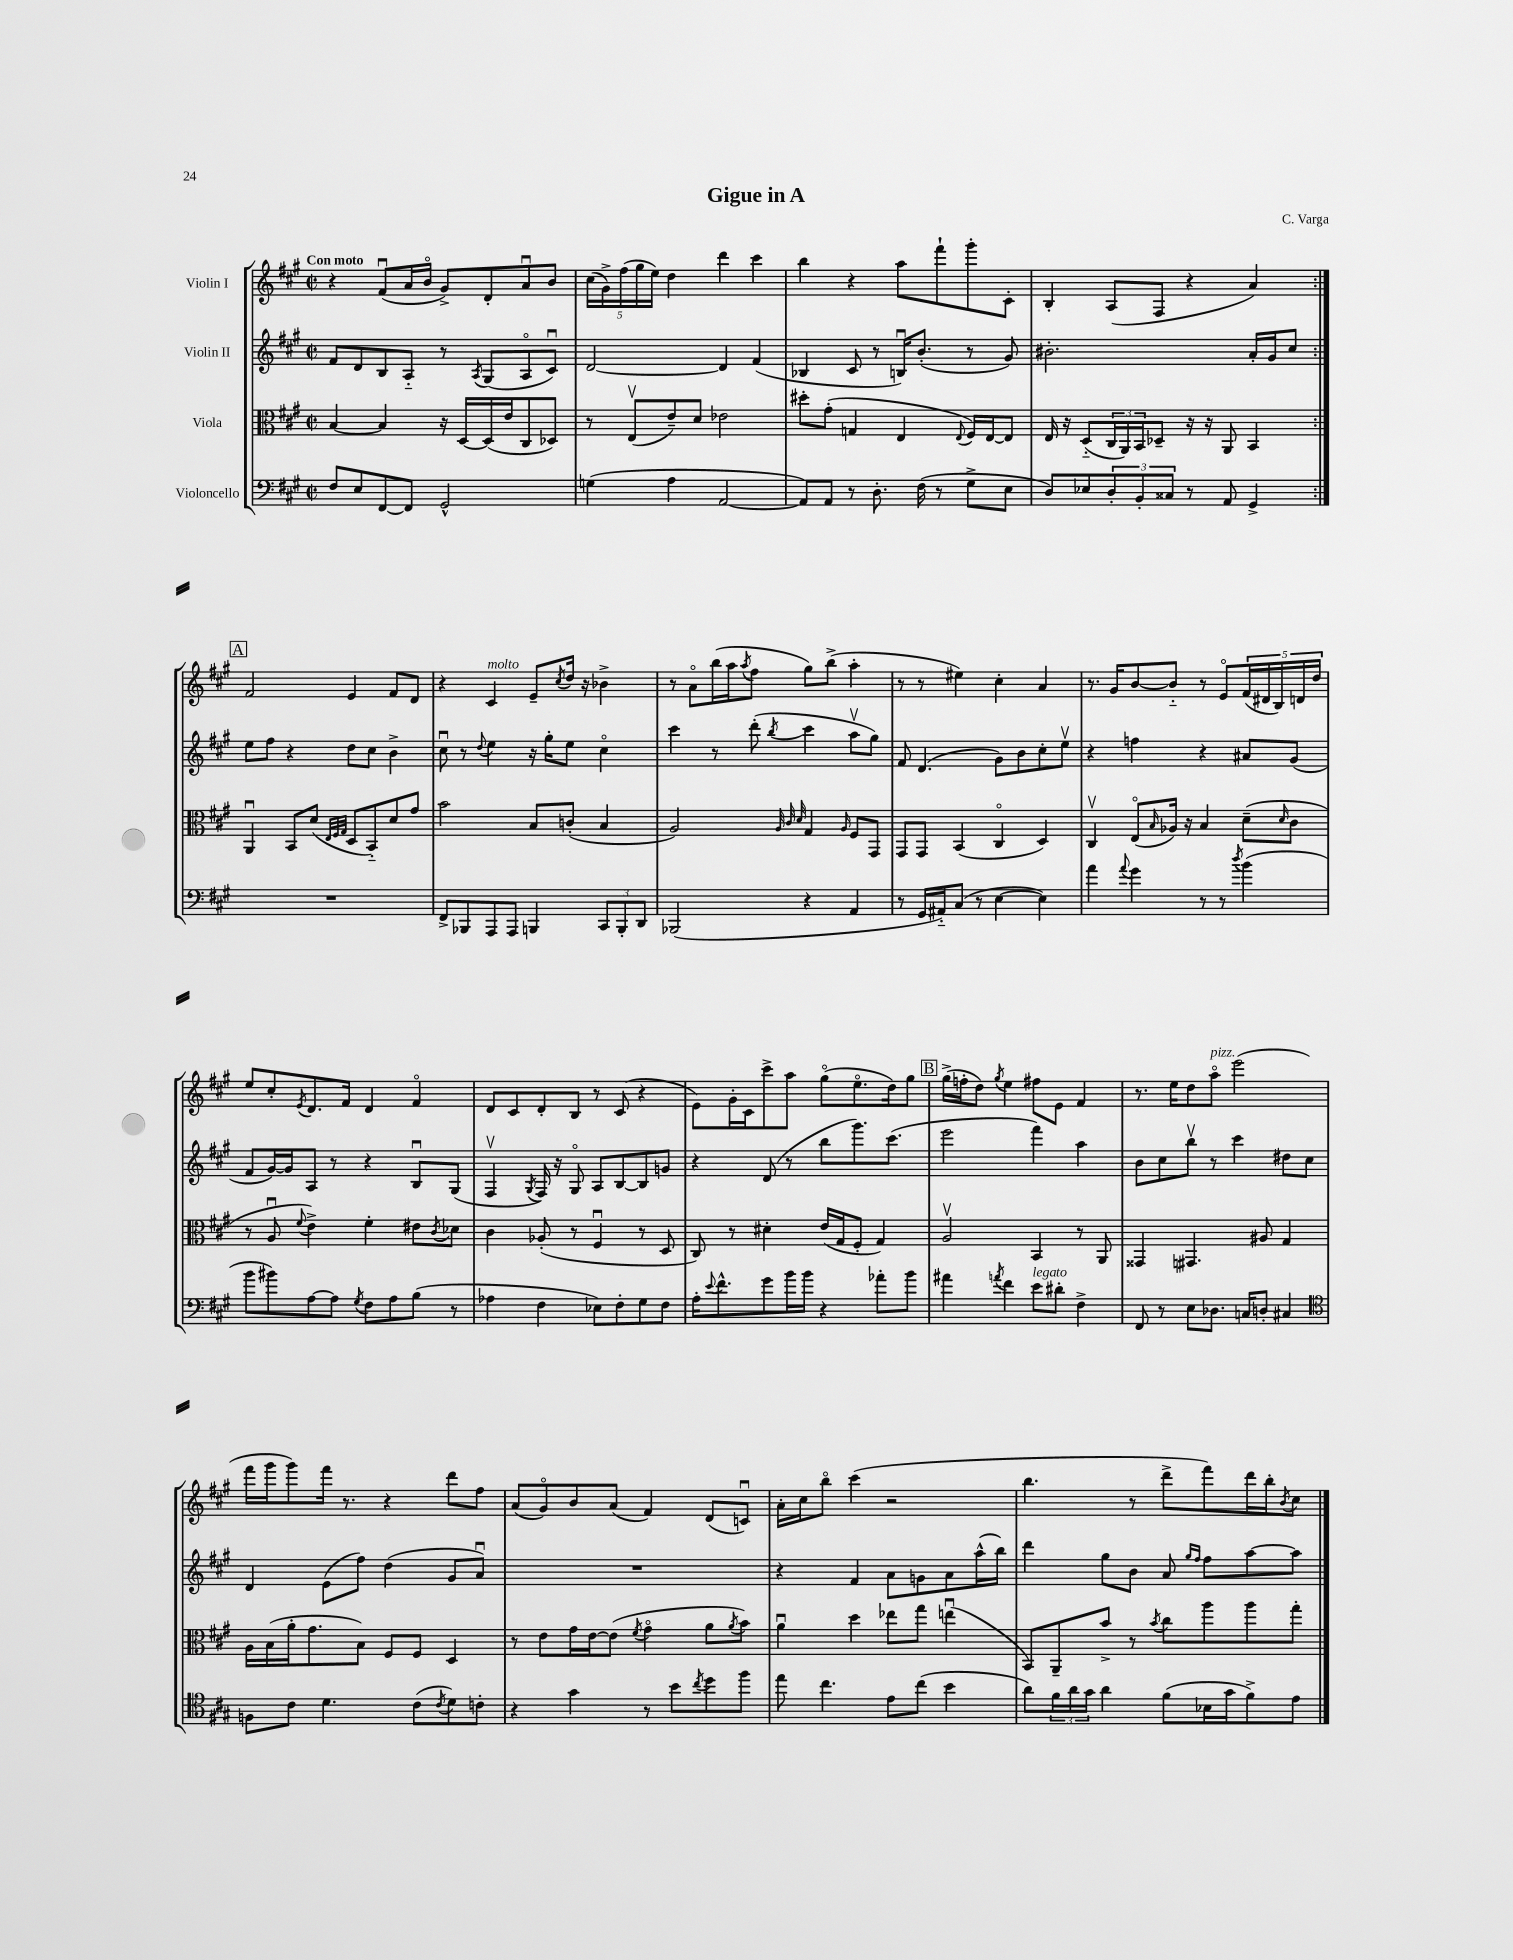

**kern	**kern	**kern	**kern
*staff4	*staff3	*staff2	*staff1
*clefF4	*clefC3	*clefG2	*clefG2
*k[f#c#g#]	*k[f#c#g#]	*k[f#c#g#]	*k[f#c#g#]
*M2/2	*M2/2	*M2/2	*M2/2
*met(c|)	*met(c|)	*met(c|)	*met(c|)
8F#/L	[4B/	8f#/L	4r
8E/	.	8d/	.
[8FF#/	4B/]	8B/	(8f#u/L
8FF#/]J	.	8A'~/J	16a/L
.	.	.	16bo/JJ
2GG#^^/	16r	8r	8g#^/L)
.	[16D/LL	.	.
.	.	8qA/	.
.	(16D/]	(8G#/L	8d'/
.	16e/J	.	.
.	8C#/	8Ao/	8au/
.	8D-/J)	8c#u/J)	8b/J
=	=	=	=
(4G\	8r	[2d/	(20cc#\LL
.	.	.	20g#^\)
.	.	.	(20ff#\
.	(8Ev/L	.	.
.	.	.	20gg#\
.	.	.	20ee\JJ)
4A\	8e~/)	.	4dd\
.	8d/J	.	.
[2AA/	2e-\	4d/]	4ddd\
.	.	(4f#/	4ccc#\
=	=	=	=
8AA/]L)	8dd#'\L	4B-/	4bb\
8AA/J	(8g#'\J	.	.
8r	4G/	8c#/	4r
8.D'\	.	8r	.
.	4E/	16Bu/LK)	8aa\L
(16F#\	.	(8.b'/J	.
8r	.	.	8fff#`\
.	8qqE/	.	.
8G#^\L	16F#/LL)	8r	8ggg#'\
.	[16E/J	.	.
8E\J	8E/]J	8g#/)	8c#'\J
=	=	=	=
8D/L)	16E/	2.b#'\	4B'/
.	16r	.	.
8E-/	(8D'~/L	.	.
12D'/	24C#/L	.	(8A/L
.	24AA/)	.	.
12BB'/	24BB/J	.	.
.	8D-~/J	.	8F#/J
12C##/J	.	.	.
8r	16r	.	4r
.	16r	.	.
8AA/	8AA/	.	.
4GG#^/	4BB/	16a'/LL	4a/)
.	.	16g#/J	.
.	.	8cc#/J	.
=:|!	=:|!	=:|!	=:|!
1r	4AAu/	8ee\L	2f#/
.	.	8ff#\J	.
.	8BB/L	4r	.
.	(8d/J	.	.
.	32qqE/LLL	.	.
.	32qqF#/	.	.
.	32qqG#/JJJ	.	.
.	8D/L	8dd\L	4e/
.	8BB'~/)	8cc#\J	.
.	8d/	4b^\	8f#/L
.	8g#/J	.	8d/J
=	=	=	=
8FF#^/L	2b\	8cc#u\	4r
8BBB-/	.	8r	.
.	.	8qqdd/	.
8AAA/	.	4ee\	4c#/
8AAA/J	.	.	.
4BBB/	8B/L	16r	8e~/L
.	.	16gg#'\LK	.
.	.	.	8qcc#/
.	(8c'/J	8ee\J	16dd/Jk
.	.	.	16r
12CC#/L	4B/	4cc#o\	4b-^\
12BBB'/	.	.	.
12DD/J	.	.	.
=	=	=	=
(2BBB-/	2A/)	4ccc#\	8r
.	.	.	8ao\L
.	.	8r	(16bb\L
.	.	.	16aa\J
.	.	.	8qaa/
.	.	(8ddd'\	8ff#\J
.	32qqA/	.	.
.	32qqc#/	.	.
.	32qqd/	8qbb/	.
4r	4G#/	4ccc#\	8gg#\L)
.	.	.	(8bb^\J
.	16qqA/	.	.
4AA/	8F#/L	8aav\L	4aa'\
.	8GG#/J	8gg#\J)	.
=	=	=	=
8r	8GG#/L	8f#/	8r
16GG#/LL	8GG#/J	(4.d/	8r
16AA#'~/J)	.	.	.
(8C#/J	(4BB/	.	4ee#\)
8r	.	.	.
[4E\	4C#o/	8g#\L)	4cc#'\
.	.	8b\	.
4E\])	4D/)	8cc#'\	4a/
.	.	8eev\J	.
=	=	=	=
4a\	4C#v/	4r	8.r
.	.	.	16g#/LK
8qqa/	.	.	.
4g#\	(8Eo/L	4ff\	[8b/
.	16qqB/	.	.
.	16A-/Jk)	.	8b'~/]J
.	16r	.	.
8r	4B/	4r	8r
8r	.	.	8eo/L
8qdd/	.	.	.
(4b\	(8d~\L	8a#/L	(20f#/L
.	.	.	20d#/
.	.	.	20B/)
.	16qqd/	.	.
.	8c#\J	(8g#/J	.
.	.	.	20d/
.	.	.	20dd/JJ
=	=	=	=
8b\L	8r	8f#/L	8ee/L
8b#\)	8Au/	[16g#/L)	8cc#'/
.	.	16g#/]J	.
.	8qqf#/	.	8qe/
[8A\	4e^\)	8A/J	8.d/
8A\]J	.	8r	.
.	.	.	16f#/Jk
8qG#/	.	.	.
8F#\L	4f#'\	4r	4d/
8A\	.	.	.
(8B\J	8e#\L	8Bu/L	4f#o/
.	8qc#/	.	.
8r	8d-\J	(8G#/J	.
=	=	=	=
4A-\	4c#\	4F#v/	8d/L
.	.	.	8c#/
.	.	8qG#/	.
4F#\	(8A-'/	16F#/)	8d'/
.	.	16r	.
.	8r	8G#o/	8B/J
8E-\L)	4F#u/	8A/L	8r
8F#'\	.	[8B/	(8c#/
8G#\	8r	8B/]	4r
8F#\J	8D/	8g/J	.
=	=	=	=
16A'\LK	8C#/)	4r	8e\L)
8qqe/	.	.	.
8.f#^^\	.	.	.
.	8r	.	16g#'\L
.	.	.	16c#\J
8g#\	4d#'\	(8d/	8ccc#^\
16b\L	.	8r	8aa\J
16b\JJ	.	.	.
4r	(16e/LL	8bb\L	(8gg#o\L
.	16G#/J	.	.
.	8F#'/J	8.ggg#\)	8.eeo\
8a-'\L	4G#/)	.	.
.	.	(8.ccc#\J	16dd\k)
8b\J	.	.	8gg#\J
=	=	=	=
4a#\	2Av/	2eee\	(16gg#^\LL
.	.	.	16ff'\J
.	.	.	8dd\J)
8qa/	.	.	8qgg#/
4f#\	.	.	4ee\
8e\L	4BB/	4fff#\)	8ff#\L
8d#'\J	.	.	8e\J
4F#^\	8r	4aa\	4f#/
.	8AA/	.	.
=	=	=	=
8FF#/	4GG##/	8b\L	8.r
8r	.	8cc#\	.
.	.	.	16ee\LK
8E\L	4.GG#/	8bbv\J	8dd\
8.D-\J	.	8r	8aao\J
.	.	4ccc#\	(2eee\
16C/LK	.	.	.
8D'/J	8A#/	.	.
4C#/	4G#/	8dd#\L	.
.	.	8cc#\J	.
=	=	=	=
*clefC4	*	*	*
8F\L	16A\LL	4d/	16fff#\LL
.	(16B\	.	16ggg#\J
8c#\J	16a'\J	.	8ggg#\)
.	8.g#\	.	.
4.d\	.	(8e\L	16fff#\Jk
.	.	.	8.r
.	8B\J)	8ff#\J)	.
.	8F#/L	(4dd\	4r
(8c#\L	8F#/J	.	.
8qc#/	.	.	.
8d\)	4D/	8g#/L	8ddd\L
8c'\J	.	8au/J)	8ff#\J
=	=	=	=
4r	8r	1r	(8a/L
.	8e\L	.	8g#o/)
4g#\	16g#\L	.	8b/
.	[16e\J	.	.
.	(8e\]J	.	(8a/J
.	8qf#/	.	.
8r	4g#o\	.	4f#/)
8b\L	.	.	.
8qcc#/	.	.	.
8dd\	8a\L	.	(8d/L
.	8qa/	.	.
8ff#\J	8b\J)	.	8cu/J)
=	=	=	=
8ee\	4au\	4r	16a'\LL
.	.	.	16cc#\J
4.cc#\	.	.	8bbo\J
.	4dd\	4f#/	(4ccc#\
8e\L	8ee-\L	8a\L	2r
(8cc#\J	8gg#\J	8g\	.
4b\	(4eeu\	8a\	.
.	.	(16aa^^\L	.
.	.	16bb\JJ)	.
=	=	=	=
8a\L)	8BB/L)	4ddd\	4.bb\
24f#\L	8AA~/	.	.
24a\	.	.	.
24g#\JJ	.	.	.
4a\	8b^/J	8gg#\L	.
.	8r	8b\J	8r
.	8qb/	.	.
(8f#\L	8cc#\L	8a/	8ddd^\L
.	.	16qqgg#/LL	.
.	.	16qqff#/JJ	.
16B-\L	8aa\	8ff#\L	8fff#\)
16g#\J	.	.	.
8f#^\)	8aa\	[8aa\	16ddd\L
.	.	.	16bb'\J
.	.	.	8qb/
8e\J	8gg#'\J	8aa\]J	8cc#\J
==	==	==	==
*-	*-	*-	*-
